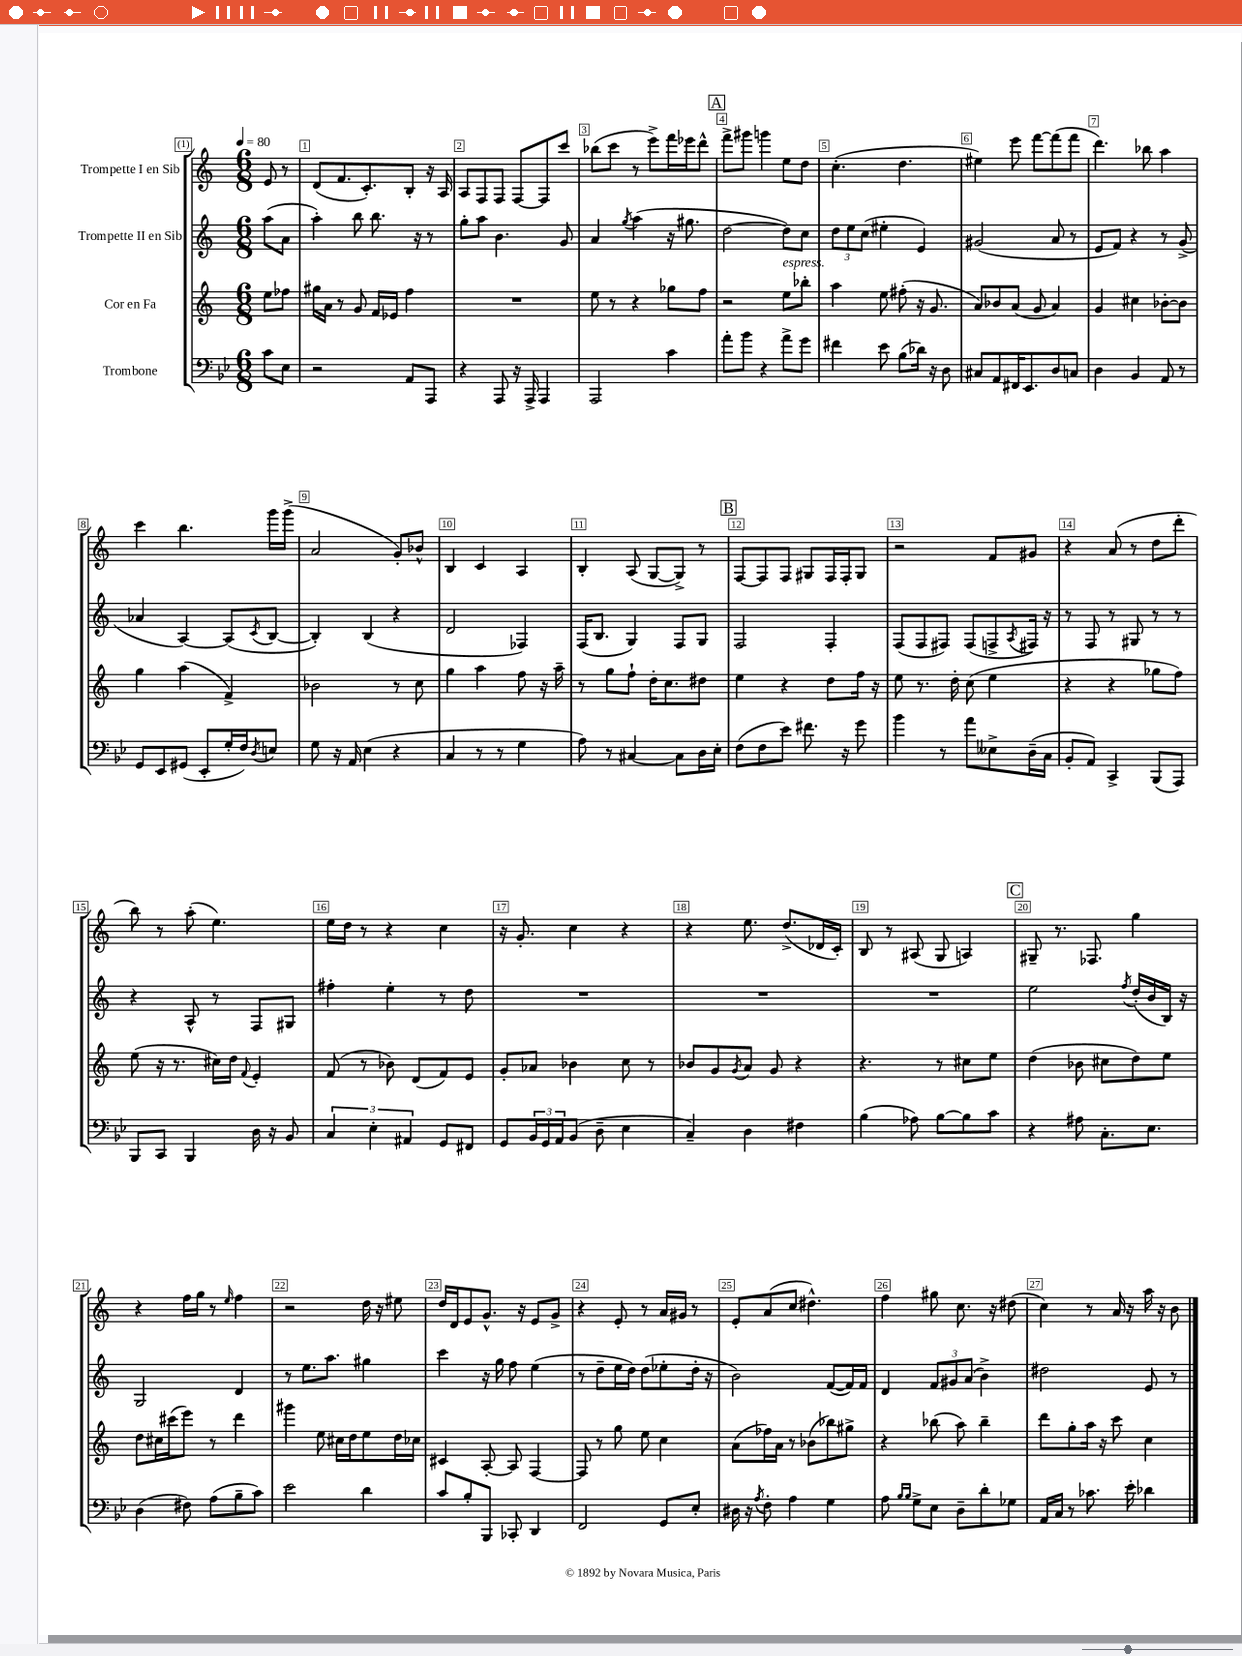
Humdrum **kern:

**kern	**kern	**kern	**kern
*part4	*part3	*part2	*part1
*staff4	*staff3	*staff2	*staff1
*I"Trombone	*I"Cor en Fa	*I"Trompette II en Sib	*I"Trompette I en Sib
*clefF4	*clefG2	*clefG2	*clefG2
*k[b-e-]	*k[]	*k[]	*k[]
*M6/8	*M6/8	*M6/8	*M6/8
*MM80	*MM80	*MM80	*MM80
=	=	=	=
8c\L	8ee\L	(8aa\L	8e/
8E-\J	8ff-X\J	8a\J	8r
=1	=1	=1	=1
2r	16gg#X\LL	4aa'\)	(8d/L
.	16a\JJ	.	.
.	8r	.	8.f/
.	8g/	8bb\	.
.	.	.	8.c'/)
.	16f/LL	8.bb\	.
.	16e-X/JJ	.	.
8AA/L	4ff\	.	8B'/J
.	.	16r	.
8AAA/J	.	8r	16r
.	.	.	16A/
=2	=2	=2	=2
4r	2.r	8gg'\L	8A/L
.	.	8aa\J	8F/
8AAA/	.	4.b\	8F/J
16r	.	.	[8F/L
16AAA^/	.	.	.
4AAA/	.	.	8F/]
.	.	8g/	8ccc/J
=3	=3	=3	=3
2AAA/	8ee\	4a/	(8bb-X\L
.	8r	.	8ccc\J
.	.	8qgg/	.
.	4r	(4aa\	8r
.	.	.	8eee^\L)
4c\	8gg-X\L	16r	16fff\L
.	.	8.gg#X\	16eee-X\J
.	8ff\J	.	8ddd^^\J
!!LO:REH:place=s1:t=A
=4	=4	=4	=4
8a'\L	2r	[2dd\	8fff^\L
8b-\J	.	.	8ggg#X\J
4r	.	.	4gggn\
!	!LO:TX:a:i:t=espress.	!	!
8a^\L	8ee\L	8dd\L])	8ee\L
8g\J	8bb-X'\J	8cc\J	8dd\J
=5	=5	=5	=5
4f#X\	4aa\	12dd\L	(4.cc'\
.	.	12ee\	.
.	.	(12cc\J	.
8e-\	8ee\	4ee#X'\	.
(8B-\L	(8ff#X'\	.	4.dd\
16d-X\Jk)	16r	4e/)	.
16r	8.g/	.	.
8D\	.	.	.
=6	=6	=6	=6
8C#X/L	8a/L)	(2g#X/	4ee#X\)
8AA/	8b-X/	.	.
16FF#X/K	(8a/J	.	8eee\
8.EE-/	.	.	.
.	8g/	.	[8fff\L
8D/	4a/)	8a/	(8fff\]
8Cn/J	.	8r	8fff\J
=7	=7	=7	=7
4D\	4g/	8e/L	4.ddd\)
.	.	8f/J)	.
4BB-/	4cc#X\	4r	.
.	.	.	8bb-X\
8AA/	[8b-X'\L	8r	4aa\
8r	8b-\J]	(8g^/	.
!!LO:LB:g=z
=8	=8	=8	=8
8GG/L	4gg\	4a-X/	4ccc\
8EE-/	.	.	.
(8GG#X/J	(4aa\	[4A/)	4.bb\
8EE-'/L	.	.	.
16G'/L	4f^/)	(8A/L]	.
16F/J)	.	.	.
8qD/	.	8qc/	.
8En/J	.	[8B/J	16ggg\LL
.	.	.	(16ggg^\JJ
=9	=9	=9	=9
8G\	2b-X\	4B'/])	2a/
16r	.	.	.
16AA/	.	.	.
(4E-\	.	(4B/	.
4r	8r	4r	8g'/L)
.	8cc\	.	8b-X^^/J
=10	=10	=10	=10
4C/	4gg\	2d/	4B/
8r	4aa\	.	4c/
8r	.	.	.
4G\	8ff\	4F-X/)	4A/
.	16r	.	.
.	16aa~\	.	.
=11	=11	=11	=11
8A\)	8r	(16F/KL	4B'/
.	.	8.B/J	.
8r	8gg\L	.	.
[4C#X/	8ff`\J	4G/)	(8A/
.	16dd'\KL	.	[8G/L
.	8.cc\	.	.
8C#\L]	.	8F/L	8G^/J])
16D\L	8dd#X\J	8G/J	8r
16E-'\JJ	.	.	.
!!LO:REH:place=s1:t=B
=12	=12	=12	=12
(8F\L	4ee\	2F/	[8F/L
8F\	.	.	8F/]
8e-\J)	4r	.	8F/J
8.f#X\	.	.	8G#X/L
.	8dd\L	4F'/	16F/L
16r	.	.	16F'/J
8g\	16ff\Jk	.	8G#/J
.	16r	.	.
=13	=13	=13	=13
4b-\	8ee\	(8F/L	2r
.	8.r	8F/	.
8r	.	8F#X/J)	.
.	16dd'\	.	.
8a\L	(8cc\	(8F#/L	.
8E--X^\	4ee\	8Fn^/	8f/L
.	.	8qA/	.
(16D~\L	.	16F#X/Jk)	8g#X/J
16C\JJ	.	16r	.
=14	=14	=14	=14
8BB-'/L	4r	8r	4r
8AA/J)	.	8F/	.
4CC^/	4r	8r	(8a/
.	.	8G#X/	8r
(8BBB-/L	8gg-X\L	8r	8dd\L
8AAA/J)	8ff\J)	8r	8ddd'\J
!!LO:LB:g=z
=15	=15	=15	=15
8BBB-/L	(8ee\	4r	8bb\)
8CC/J	16r	.	8r
.	8.r	.	.
4BBB-/	.	8A^^/	(8aa'\
.	16cc#X\LL)	8r	4.ee\)
.	16dd\JJ	.	.
.	8qqf/	.	.
16D\	4e'/	8F/L	.
16r	.	.	.
8BB-/	.	8G#X/J	.
=16	=16	=16	=16
6C/	(8f/	4ff#X'\	16ee\LL
.	.	.	16dd\JJ
.	8r	.	8r
6E-'\	.	.	.
.	8b-X\)	4ee'\	4r
6AA#X/	.	.	.
.	(8d/L	.	.
8GG/L	8f/)	8r	4cc\
8FF#X/J	8e/J	8dd\	.
=17	=17	=17	=17
8GG/L	8g'/L	2.r	16r
.	.	.	8.g'/
24BB-/L	8a-X/J	.	.
24GG/	.	.	.
24AA/J	.	.	.
(8BB-/J	4b-X\	.	4cc\
8D~\	.	.	.
4E-\	8cc\	.	4r
.	8r	.	.
=18	=18	=18	=18
4C~/)	8b-X/L	2.r	4r
.	8g/	.	.
.	8qg/	.	.
4D\	8a/J	.	8.ee\
.	8g/	.	.
.	.	.	(8.dd^/L
4F#X\	4r	.	.
.	.	.	16d-X/L
.	.	.	16c'/JJ)
=19	=19	=19	=19
(4B-\	4.r	2.r	8B/
.	.	.	8r
8A-X\)	.	.	(8A#X/
[8B-\L	8r	.	8G/
8B-\]	8cc#X\L	.	4An/)
8c\J	8ee\J	.	.
!!LO:REH:place=s1:t=C
=20	=20	=20	=20
4r	(4dd\	2ee\	8G#X~/
.	.	.	8.r
8A#X\	8b-X\	.	.
.	.	.	8.F-X/
8.C'\L	8cc#X\L	.	.
.	.	8qff/	.
.	8dd\)	(16dd'/LL	4gg\
8.E-\J	.	16b/	.
.	8ee\J	16B/JJ)	.
.	.	16r	.
!!LO:LB:g=z
=21	=21	=21	=21
(4D\	8dd\L	2G/	4r
.	16cc#X\L	.	.
.	(16ccc#X\J	.	.
8F#X\)	8eee\J)	.	16ff\LL
.	.	.	16gg\JJ
(8A\L	8r	.	8r
.	.	.	16qqee/
8B-~\	4ddd\	4d/	4ff\
8c\J)	.	.	.
=22	=22	=22	=22
2e-\	4ggg#X\	8r	2r
.	.	8.ee\L	.
.	8ee\	.	.
.	.	8.aa\J	.
.	16cc#X\LL	.	.
.	16dd\J	.	.
4d\	8ee\	4gg#X\	16dd\
.	.	.	16r
.	16dd\L	.	8ee#X\
.	16cc-X\JJ	.	.
=23	=23	=23	=23
8c/L	4c#X/	4ccc\	16dd/LL
.	.	.	16d/J
8B-'/	.	.	8e/
8BBB-/J	[8A'/	16r	8.g^^/J
.	.	16gg\	.
8CC-X'/	8A/]	8ff\	.
.	.	.	16r
4DD/	[4F/	(4ee\	8e/L
.	.	.	8g^/J
=24	=24	=24	=24
2FF/	8F/]	8r	4r
.	8r	8dd~\L	.
.	8gg\	16ee\L	8e'/
.	.	16dd\JJ)	.
.	8ee\	(8dd\L	8r
8GG/L	4cc\	8ee-X'\	16a/LL
.	.	.	16g#X/JJ
8E-'/J	.	16dd'\Jk	8r
.	.	16r	.
=25	=25	=25	=25
16D#X\	(8a\L	2b\)	8e'/L
16r	.	.	.
8qA/	.	.	.
8F'\	16ff-X\L)	.	(8a/
.	16a\JJ	.	.
4A\	8r	.	8cc/J
.	(8b-X\L	.	4.dd#X^^\)
4G\	8bb-X\)	([8f/L	.
.	8gg#X^\J	16f/L])	.
.	.	16f/JJ	.
=26	=26	=26	=26
8A\	4r	4d/	4ff\
16qqB-/LL	.	.	.
16qqB-/JJ	.	.	.
8G^\L	.	.	.
8E-\J	(8bb-X\	12f/L	8gg#X\
.	.	12g#X/	.
8D~\L	8aa\)	.	8.cc\
.	.	(12a/J	.
8d'\	4bb-~\	4b^\)	.
.	.	.	16r
8G-X\J	.	.	(8dd#X\
=27	=27	=27	=27
16AA/LL	8ddd\L	2dd#X\	4cc\)
16C/JJ	.	.	.
8r	8gg'\	.	.
8.c-X\	16aa\Jk	.	8r
.	16r	.	.
.	8ccc\	.	16a/
16e-'\	.	.	16r
4d-X\	4cc\	8e/	16aa\
.	.	.	16r
.	.	8r	8b\
==	==	==	==
*-	*-	*-	*-
